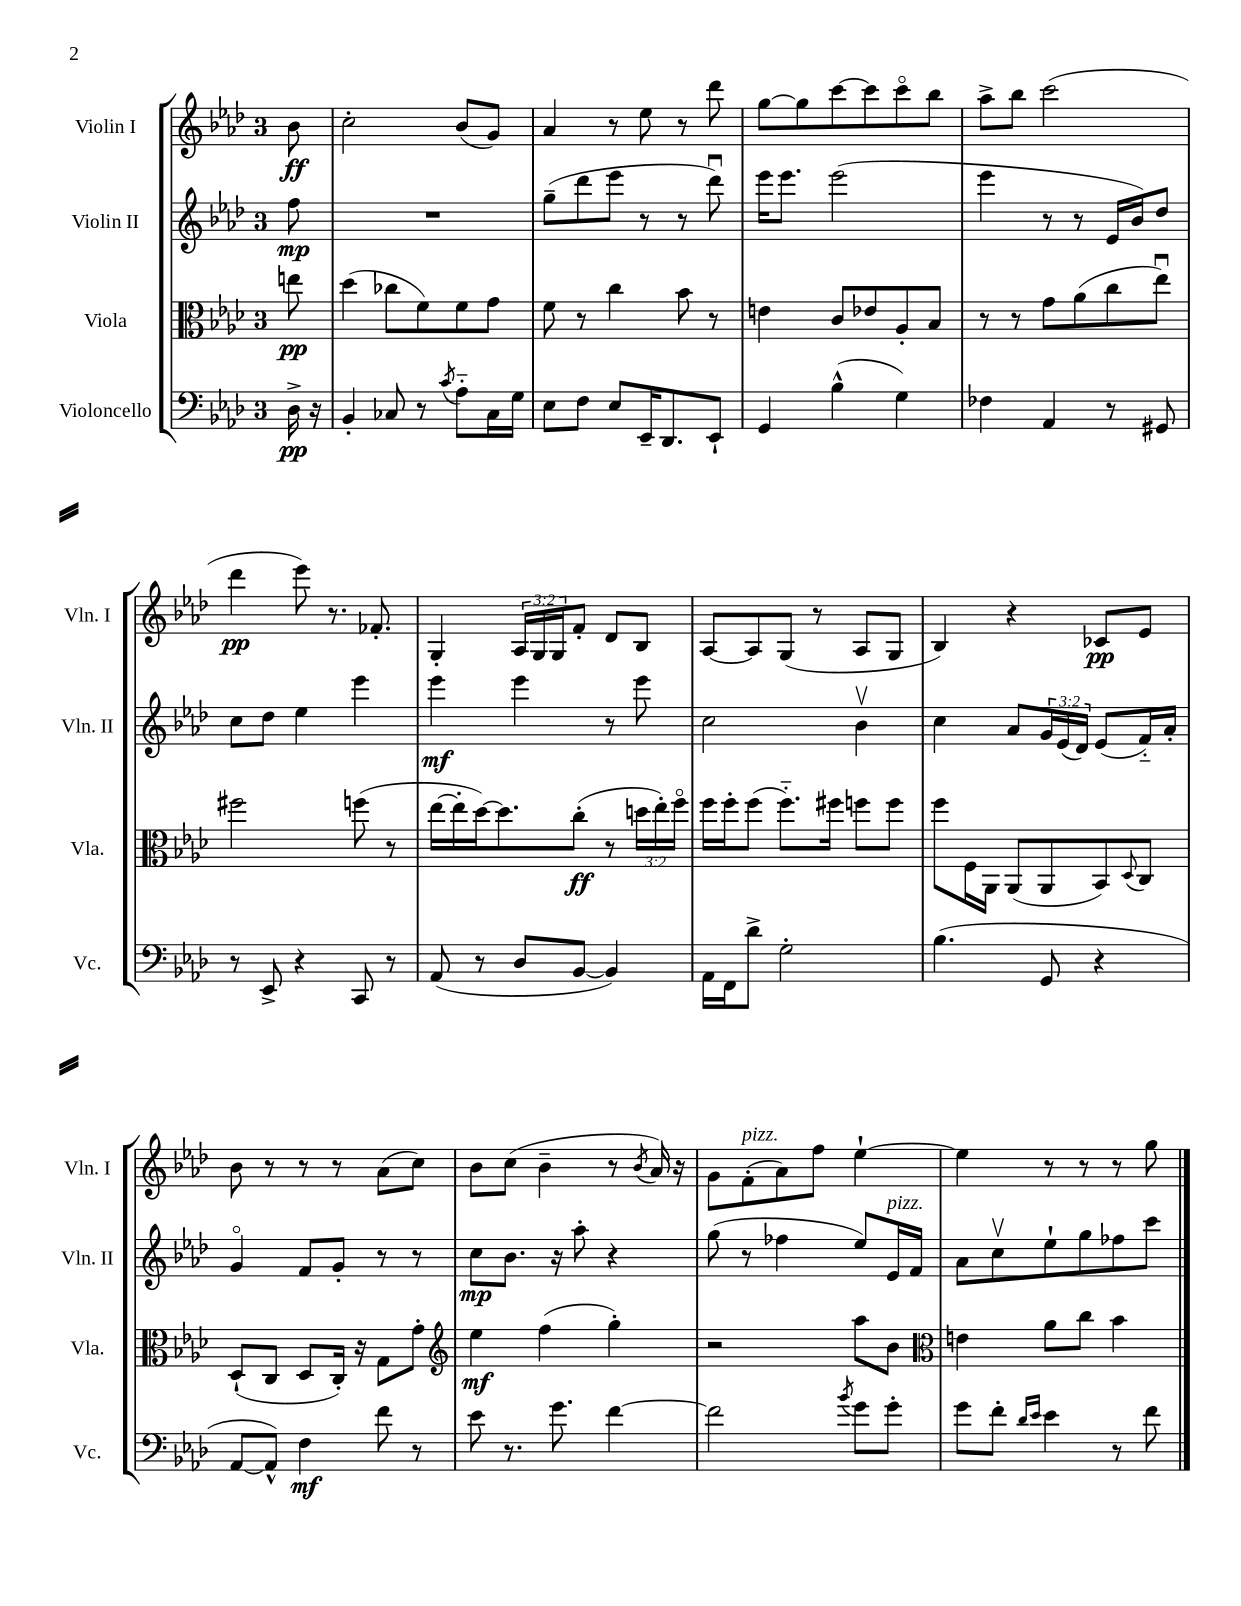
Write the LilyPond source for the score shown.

<<
\new StaffGroup <<
\new Staff = "s0" \with { instrumentName = "Violin I" shortInstrumentName = "Vln. I" } {
    \clef treble \key aes \major \once \override Staff.TimeSignature.style = #'single-digit \time 3/4 \override Staff.TupletNumber.text = #tuplet-number::calc-fraction-text \partial 8
    bes'8\ff |
    c''2-. bes'8( g'8) |
    aes'4 r8 ees''8 r8 des'''8 |
    g''8~ g''8 c'''8~ c'''8 c'''8\flageolet bes''8 |
    aes''8-> bes''8 c'''2( |
    des'''4\pp ees'''8) r8. fes'8.-. |
    g4-. \tuplet 3/2 { aes16 g16 g16 } f'8-. des'8 bes8 |
    aes8~ aes8 g8( r8 aes8 g8 |
    bes4) r4 ces'8\pp ees'8 |
    bes'8 r8 r8 r8 aes'8( c''8) |
    bes'8 c''8( bes'4-- r8 \acciaccatura { bes'8 } aes'16) r16 |
    g'8 f'8-.^\markup { \italic "pizz." }( aes'8) f''8 ees''4~-! |
    ees''4 r8 r8 r8 g''8 \bar "|." |
}
\new Staff = "s1" \with { instrumentName = "Violin II" shortInstrumentName = "Vln. II" } {
    \clef treble \key aes \major \once \override Staff.TimeSignature.style = #'single-digit \time 3/4 \override Staff.TupletNumber.text = #tuplet-number::calc-fraction-text \partial 8
    f''8\mp |
    R2. |
    g''8--( des'''8 ees'''8 r8 r8 des'''8\downbow) |
    ees'''16 ees'''8. ees'''2( |
    ees'''4 r8 r8 ees'16 bes'16) des''8 |
    c''8 des''8 ees''4 ees'''4 |
    ees'''4\mf ees'''4 r8 ees'''8 |
    c''2 bes'4\upbow |
    c''4 aes'8 \tuplet 3/2 { g'16 ees'16( des'16) } ees'8( f'16-_) aes'16-. |
    g'4\flageolet f'8 g'8-. r8 r8 |
    c''8\mp bes'8. r16 aes''8-. r4 |
    g''8( r8 fes''4 ees''8) ees'16^\markup { \italic "pizz." } f'16 |
    aes'8 c''8\upbow ees''8-! g''8 fes''8 c'''8 \bar "|." |
}
\new Staff = "s2" \with { instrumentName = "Viola" shortInstrumentName = "Vla." } {
    \clef alto \key aes \major \once \override Staff.TimeSignature.style = #'single-digit \time 3/4 \override Staff.TupletNumber.text = #tuplet-number::calc-fraction-text \partial 8
    e''8\pp |
    des''4( ces''8 f'8) f'8 g'8 |
    f'8 r8 c''4 bes'8 r8 |
    e'4 c'8 ees'8 aes8-. bes8 |
    r8 r8 g'8 aes'8( c''8 ees''8\downbow) |
    fis''2 f''8( r8 |
    ees''16~ ees''16-. des''16~) des''8. c''8-.\ff( r8 \tuplet 3/2 { d''16 ees''16-.) f''16\flageolet } |
    f''16 f''16-. f''8( f''8.-_) fis''16 f''8 f''8 |
    f''8 f16 aes,16 aes,8( aes,8 bes,8) \appoggiatura { des8 } c8 |
    des8-!( c8 des8 c16-.) r16 g8 g'8-. |
    \clef treble ees''4\mf f''4( g''4-.) |
    r2 aes''8 bes'8 |
    \clef alto e'4 aes'8 c''8 bes'4 \bar "|." |
}
\new Staff = "s3" \with { instrumentName = "Violoncello" shortInstrumentName = "Vc." } {
    \clef bass \key aes \major \once \override Staff.TimeSignature.style = #'single-digit \time 3/4 \partial 8
    des16->\pp r16 |
    bes,4-. ces8 r8 \acciaccatura { c'8 } aes8-_ ces16 g16 |
    ees8 f8 ees8 ees,16-- des,8. ees,8-! |
    g,4 bes4-^( g4) |
    fes4 aes,4 r8 gis,8 |
    r8 ees,8-> r4 c,8 r8 |
    aes,8( r8 des8 bes,8~ bes,4) |
    aes,16 f,16 des'8-> g2-. |
    bes4.( g,8 r4 |
    aes,8~ aes,8-^) f4\mf f'8 r8 |
    ees'8 r8. g'8. f'4~ |
    f'2 \acciaccatura { bes'8 } g'8 g'8-. |
    g'8 f'8-. \grace { des'16 ees'16 } ees'4 r8 f'8 \bar "|." |
}
>>
>>
\layout { \context { \Score \remove "Bar_number_engraver" } }
